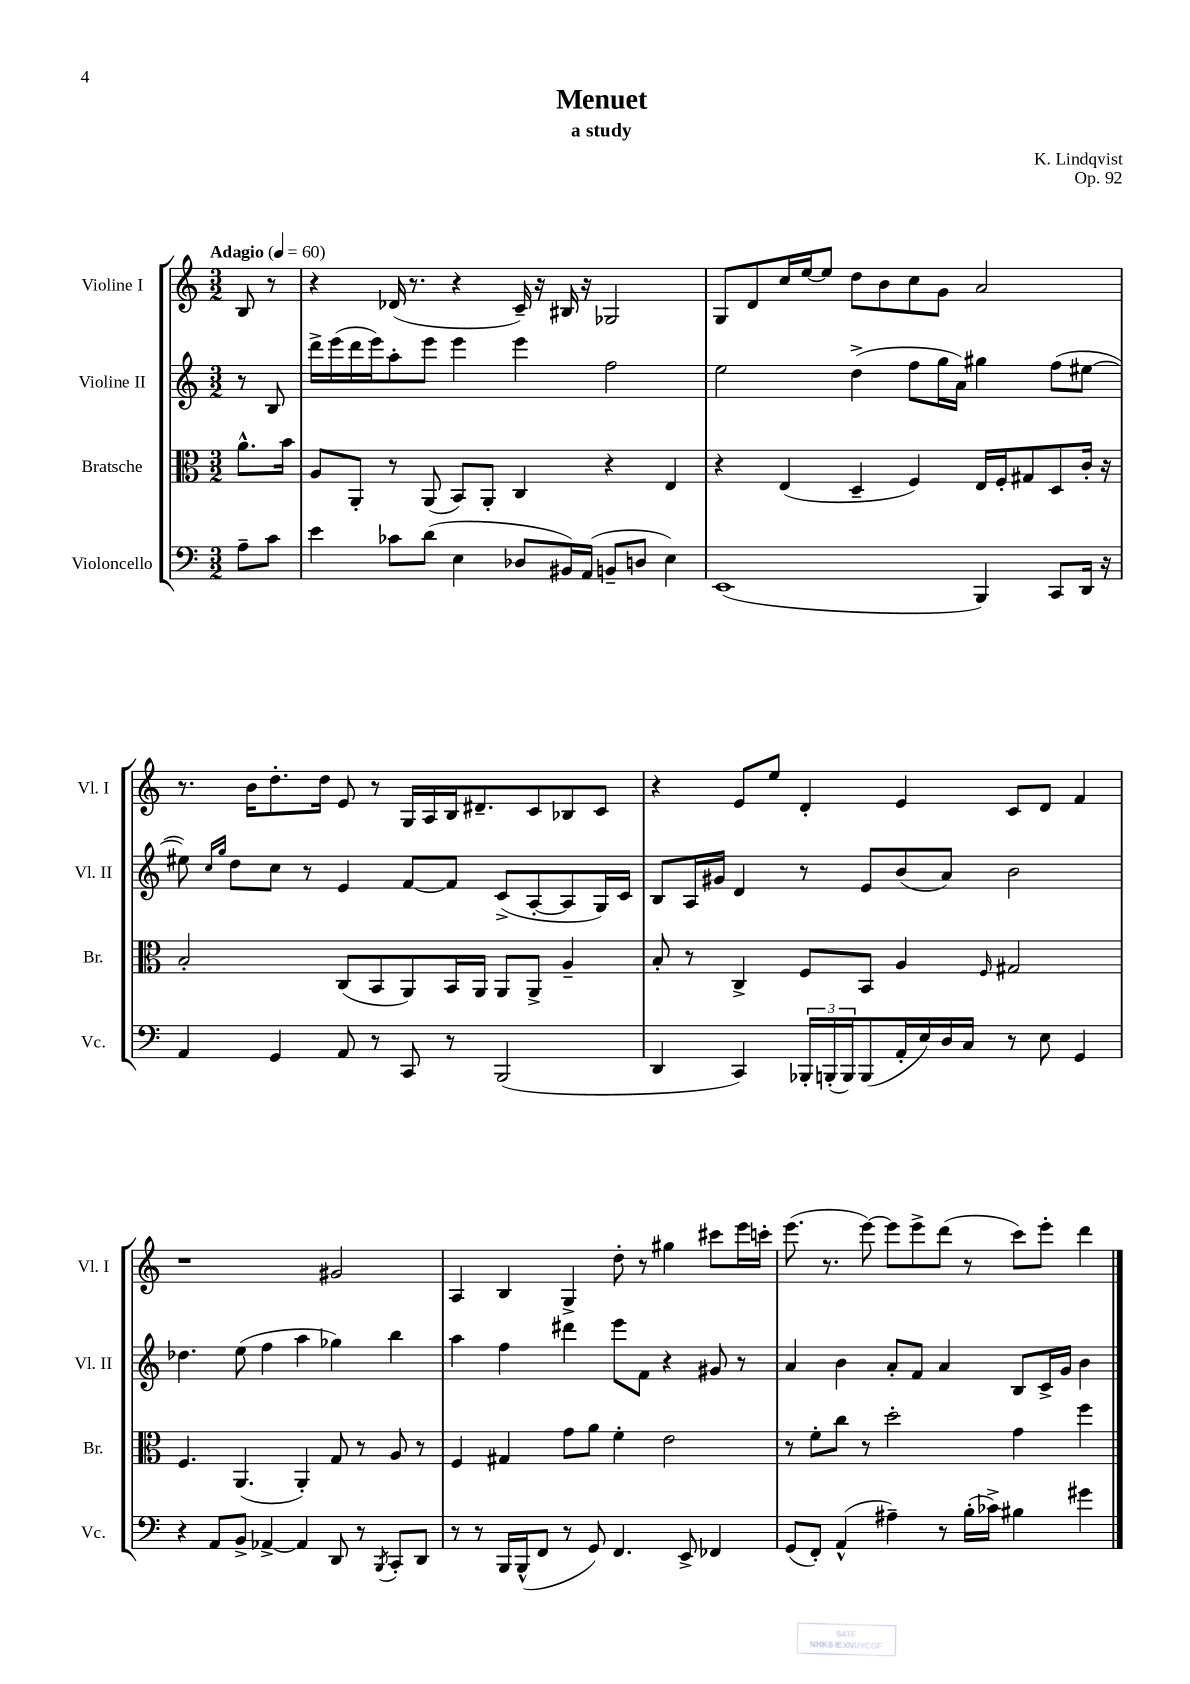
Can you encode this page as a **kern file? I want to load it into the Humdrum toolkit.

**kern	**kern	**kern	**kern
*staff4	*staff3	*staff2	*staff1
*clefF4	*clefC3	*clefG2	*clefG2
*k[]	*k[]	*k[]	*k[]
*M3/2	*M3/2	*M3/2	*M3/2
*MM60	*MM60	*MM60	*MM60
8A~	8.a^^	8r	8B
8c	.	8B	8r
.	16b	.	.
=	=	=	=
4e	8A	16ddd^	4r
.	.	(16eee	.
.	8AA'	16ddd	.
.	.	16eee)	.
8c-	8r	8aa'	(16d-
.	.	.	8.r
(8d	(8AA	8eee	.
4E	8BB)	4eee	4r
.	8AA'	.	.
8D-	4C	4eee	16c~)
.	.	.	16r
16BB#)	.	.	16B#
(16AA	.	.	16r
8BB~	4r	2ff	2G-
8D	.	.	.
4E)	4E	.	.
=	=	=	=
(1EE	4r	2ee	8G
.	.	.	8d
.	(4E	.	16cc
.	.	.	[16ee
.	.	.	8ee]
.	4D~	(4dd^	8dd
.	.	.	8b
.	4F)	8ff	8cc
.	.	16gg	8g
.	.	16a)	.
4BBB)	16E	4gg#	2a
.	16F'	.	.
.	8G#	.	.
8CC	8D	(8ff	.
16DD	16c'	[8ee#	.
16r	16r	.	.
=	=	=	=
4AA	2B'	8ee#])	8.r
.	.	16qqcc	.
.	.	16qqgg	.
.	.	8dd	.
.	.	.	16b
4GG	.	8cc	8.dd'
.	.	8r	.
.	.	.	16dd
8AA	(8C	4e	8e
8r	8BB	.	8r
8CC	8AA)	[8f	16G
.	.	.	16A
8r	16BB	8f]	16B
.	16AA	.	8.d#~
(2BBB	8AA	(8c^	.
.	8AA^	[8A'	8c
.	4A~	8A]	8B-
.	.	16G)	8c
.	.	16c	.
=	=	=	=
4DD	8B'	8B	4r
.	8r	16A	.
.	.	16g#	.
4CC)	4C^	4d	8e
.	.	.	8ee
24BBB-'	8F	8r	4d'
(24BBB'	.	.	.
24BBB)	.	.	.
(8BBB	8BB	8e	.
16AA'	4A	(8b	4e
16E)	.	.	.
16D	.	8a)	.
16C	.	.	.
.	16qqF	.	.
8r	2G#	2b	8c
8E	.	.	8d
4GG	.	.	4f
=	=	=	=
4r	4.F	4.dd-	1r
8AA	.	.	.
8BB^	(4.AA	(8ee	.
[4AA-^	.	4ff	.
4AA-]	4AA')	4aa	.
8DD	8G	4gg-)	2g#
8r	8r	.	.
8qBBB	.	.	.
8CC'	8A	4bb	.
8DD	8r	.	.
=	=	=	=
8r	4F	4aa	4A
8r	.	.	.
16BBB	4G#	4ff	4B
(16BBB^^	.	.	.
8FF	.	.	.
8r	8g	4ddd#	4G^
8GG)	8a	.	.
4.FF	4f'	8eee	8dd'
.	.	8f	8r
.	2e	4r	4gg#
8EE^	.	.	.
4FF-	.	8g#	8ccc#
.	.	8r	16eee
.	.	.	16ccc'
=	=	=	=
(8GG	8r	4a	(8.eee
8FF')	8f'	.	.
.	.	.	8.r
(4AA^^	8cc	4b	.
.	8r	.	[8eee)
4A#~)	2dd'	8a'	8eee]
.	.	8f	8eee^
8r	.	4a	(8ddd
(16B'	.	.	8r
16c-^)	.	.	.
4B#	4g	8B	8ccc)
.	.	16c^	8eee'
.	.	16g	.
4g#	4ff	4b	4ddd
==	==	==	==
*-	*-	*-	*-
